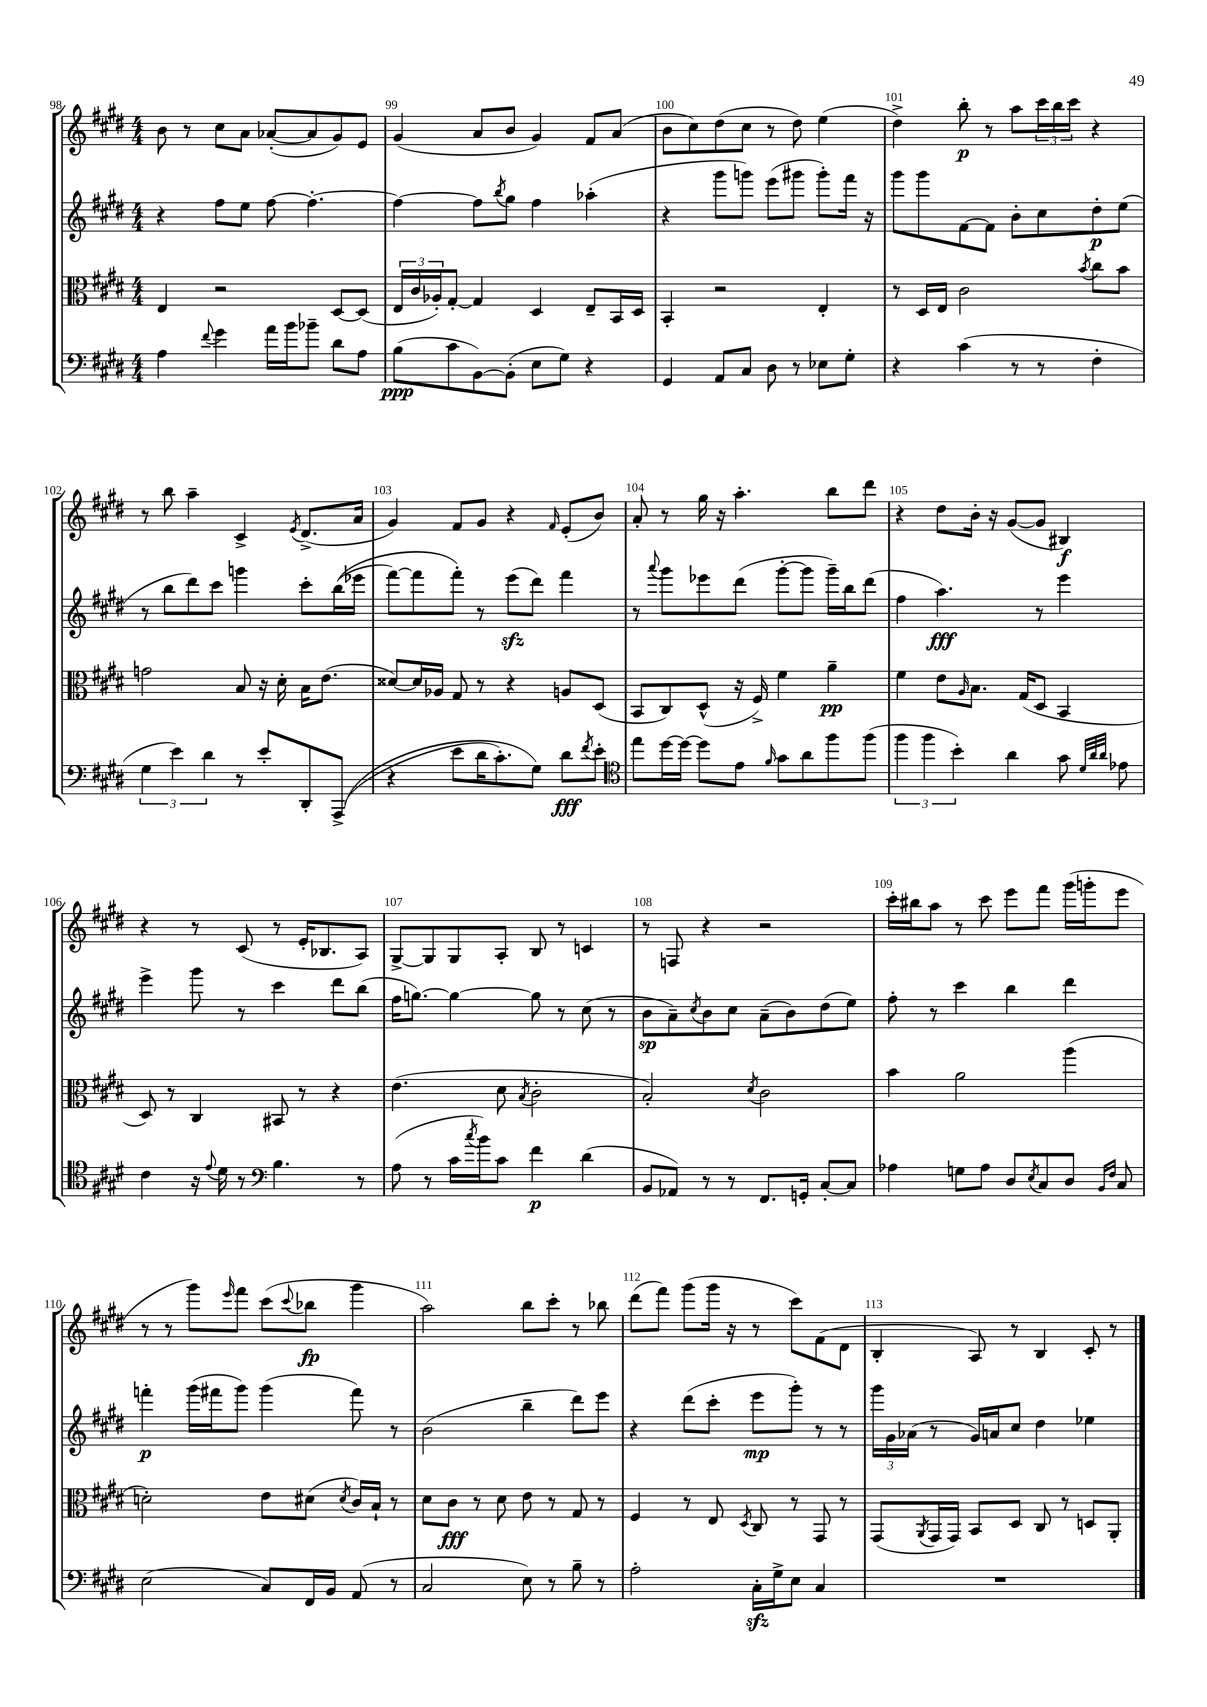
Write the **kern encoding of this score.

**kern	**dynam	**kern	**dynam	**kern	**dynam	**kern	**dynam
*part4	*part4	*part3	*part3	*part2	*part2	*part1	*part1
*staff4	*staff4	*staff3	*staff3	*staff2	*staff2	*staff1	*staff1
*clefF4	*	*clefC3	*	*clefG2	*	*clefG2	*
*k[f#c#g#d#]	*	*k[f#c#g#d#]	*	*k[f#c#g#d#]	*	*k[f#c#g#d#]	*
*M4/4	*	*M4/4	*	*M4/4	*	*M4/4	*
=98	=98	=98	=98	=98	=98	=98	=98
4A\	.	4E/	.	4r	.	8b\	.
.	.	.	.	.	.	8r	.
8qqf#/	.	.	.	.	.	.	.
4g#\	.	2r	.	8ff#\L	.	8cc#\L	.
.	.	.	.	8ee\J	.	8a\J	.
16a\LL	.	.	.	[8ff#\	.	([8a-X'/L	.
16b\J	.	.	.	.	.	.	.
8b-X~\J	.	.	.	4.ff#'\_	.	8a-/]	.
8d#\L	.	[8D#/L	.	.	.	8g#/)	.
8A\J	.	(8D#/J]	.	.	.	8e/J	.
=99	=99	=99	=99	=99	=99	=99	=99
(8B\L	ppp	24E/LL	.	4ff#\_	.	(4g#/	.
.	.	24c#/	.	.	.	.	.
.	.	24A-X'/J)	.	.	.	.	.
8c#\	.	[8G#'/J	.	.	.	.	.
[8BB\)	.	4G#/]	.	8ff#\L]	.	8a/L	.
.	.	.	.	8qbb/	.	.	.
(8BB'\J]	.	.	.	8gg#\J	.	8b/J	.
8E\L	.	4D#/	.	4ff#\	.	4g#/)	.
8G#\J)	.	.	.	.	.	.	.
4r	.	8E~/L	.	(4aa-X'\	.	8f#/L	.
.	.	16BB/L	.	.	.	(8a/J	.
.	.	16D#/JJ	.	.	.	.	.
=100	=100	=100	=100	=100	=100	=100	=100
4GG#/	.	4BB'/	.	4r	.	8b\L	.
.	.	.	.	.	.	8cc#\)	.
8AA/L	.	2r	.	8ggg#\L	.	(8dd#\	.
8C#/J	.	.	.	8gggn\J)	.	8cc#\J	.
8D#\	.	.	.	(8eee\L	.	8r	.
8r	.	.	.	8ggg#X\J	.	8dd#\)	.
8E-X\L	.	4E'/	.	8ggg#'\L)	.	(4ee\	.
8G#'\J	.	.	.	16fff#\Jk	.	.	.
.	.	.	.	16r	.	.	.
=101	=101	=101	=101	=101	=101	=101	=101
4r	.	8r	.	8ggg#\L	.	4dd#^\)	.
.	.	16D#/LL	.	8ggg#\	.	.	.
.	.	16E/JJ	.	.	.	.	.
(4c#\	.	2c#\	.	[8f#\	.	8bb'\	p
.	.	.	.	8f#\J]	.	8r	.
8r	.	.	.	8b'\L	.	8aa\L	.
8r	.	.	.	8cc#\	.	24ccc#\L	.
.	.	.	.	.	.	24bb\	.
.	.	.	.	.	.	24ccc#\JJ	.
.	.	8qb/	.	.	.	.	.
4F#'\	.	8cc#\L	.	8dd#'\	p	4r	.
.	.	8b\J	.	(8ee\J	.	.	.
!!LO:LB:g=z
=102	=102	=102	=102	=102	=102	=102	=102
6G#\	.	2gn\	.	8r	.	8r	.
.	.	.	.	8bb\L	.	8bb\	.
6e\)	.	.	.	.	.	.	.
.	.	.	.	8ddd#\)	.	4aa~\	.
6d#\	.	.	.	.	.	.	.
.	.	.	.	8ccc#\J	.	.	.
8r	.	8B/	.	4gggn\	.	4c#^/	.
8e'/L	.	16r	.	.	.	.	.
.	.	16d#'\	.	.	.	.	.
.	.	.	.	.	.	8qe/	.
8DD#'/	.	16B\KL	.	8ccc#'\L	.	(8.d#^/L	.
.	.	(8.e\J	.	.	.	.	.
((8AAA^/J	.	.	.	((16bb\L	.	.	.
.	.	.	.	16eee-X\JJ	.	16a/Jk	.
=103	=103	=103	=103	=103	=103	=103	=103
4r	.	[8d##X/L)	.	[8fff#\L)	.	4g#/)	.
.	.	16d##/L]	.	8fff#\]	.	.	.
.	.	16A-X/JJ	.	.	.	.	.
8e\L	.	8G#/	.	8fff#'\J)	.	8f#/L	.
16d#\K	.	8r	.	8r	.	8g#/J	.
8.c#'\)	.	.	.	.	.	.	.
.	.	4r	.	(8eeezz\L	.	4r	.
8G#\J)	.	.	.	8ddd#\J)	.	.	.
.	.	.	.	.	.	16qqf#/	.
8d#\L	fff	8An/L	.	4fff#\	.	(8e'/L	.
8qf#/	.	.	.	.	.	.	.
8e'\J	.	(8D#/J	.	.	.	8b/J)	.
=104	=104	=104	=104	=104	=104	=104	=104
*clefC4	*	*	*	*	*	*	*
8ee\L	.	8BB/L	.	8r	.	8a'/	.
.	.	.	.	8qqaaa/	.	.	.
[16dd#\L	.	8C#/)	.	8ggg#\L	.	8r	.
16dd#\JJ_	.	.	.	.	.	.	.
8dd#\L]	.	(8D#^^/J	.	8eee-X\	.	16gg#\	.
.	.	.	.	.	.	16r	.
8e\J	.	16r	.	(8ddd#\J	.	4.aa'\	.
.	.	16F#^/)	.	.	.	.	.
16qqf#/	.	.	.	.	.	.	.
8g#\L	.	4f#\	.	[8ggg#'\L	.	.	.
8a\	.	.	.	8ggg#\J]	.	.	.
8ff#\	.	4a~\	pp	16ggg#~\LL)	.	8bb\L	.
.	.	.	.	16bb\J	.	.	.
(8ff#\J	.	.	.	(8ddd#\J	.	8ddd#\J	.
=105	=105	=105	=105	=105	=105	=105	=105
6ff#\	.	4f#\	.	4ff#\	.	4r	.
6ff#\	.	.	.	.	.	.	.
.	.	8e\L	.	4.aa\)	fff	8dd#\L	.
6b'\)	.	.	.	.	.	.	.
.	.	16qqA/	.	.	.	.	.
.	.	8.B\J	.	.	.	16b'\Jk	.
.	.	.	.	.	.	16r	.
4a\	.	.	.	.	.	([8g#/L	.
.	.	(16G#/KL	.	.	.	.	.
.	.	8D#/J	.	8r	.	8g#/J]	.
8g#\	.	4BB/	.	4eee\	.	4B#X/)	f
32qqd#/LLL	.	.	.	.	.	.	.
32qqa/	.	.	.	.	.	.	.
32qqa/JJJ	.	.	.	.	.	.	.
8e-X\	.	.	.	.	.	.	.
!!LO:LB:g=z
=106	=106	=106	=106	=106	=106	=106	=106
4c#\	.	8D#/)	.	4eee^\	.	4r	.
.	.	8r	.	.	.	.	.
16r	.	4C#/	.	8ggg#\	.	8r	.
8qqe/	.	.	.	.	.	.	.
16d#\	.	.	.	.	.	.	.
8r	.	.	.	8r	.	(8c#/	.
*clefF4	*	*	*	*	*	*	*
4.B\	.	8BB#X/	.	4ccc#\	.	8r	.
.	.	8r	.	.	.	16e'/KL	.
.	.	.	.	.	.	8.B-X/	.
.	.	4r	.	8ddd#\L	.	.	.
8r	.	.	.	(8bb\J	.	8A/J)	.
=107	=107	=107	=107	=107	=107	=107	=107
(8A\	.	(4.e\	.	16ff#\KL	.	[8G#^/L	.
.	.	.	.	[8.ggn\J)	.	.	.
8r	.	.	.	.	.	8G#/]	.
16c#\LL	.	.	.	4gg\_	.	8G#/	.
8qcc#/	.	.	.	.	.	.	.
16b\J)	.	.	.	.	.	.	.
8c#\J	.	8d#\	.	.	.	8A'/J	.
.	.	8qB/	.	.	.	.	.
4f#\	p	2c#'\	.	8gg\]	.	8B/	.
.	.	.	.	8r	.	8r	.
(4d#\	.	.	.	(8cc#\	.	4cn/	.
.	.	.	.	8r	.	.	.
=108	=108	=108	=108	=108	=108	=108	=108
8BB/L	.	2B'/)	.	8b\L	sp	8r	.
8AA-X/J)	.	.	.	8a~\)	.	8Fn/	.
.	.	.	.	8qcc#/	.	.	.
8r	.	.	.	8b\	.	4r	.
8r	.	.	.	8cc#\J	.	.	.
.	.	8qd#/	.	.	.	.	.
8.FF#/L	.	2c#\	.	(8a~\L	.	2r	.
.	.	.	.	8b\)	.	.	.
16GGn'/Jk	.	.	.	.	.	.	.
[8C#'/L	.	.	.	(8dd#\	.	.	.
8C#/J]	.	.	.	8ee\J)	.	.	.
=109	=109	=109	=109	=109	=109	=109	=109
4A-X\	.	4b\	.	8ff#'\	.	16ccc#'\LL	.
.	.	.	.	.	.	16bb#X\J	.
.	.	.	.	8r	.	8aa\J	.
8Gn\L	.	2a\	.	4ccc#\	.	8r	.
8A-\J	.	.	.	.	.	8ccc#\	.
8D#/L	.	.	.	4bb\	.	8eee\L	.
8qE/	.	.	.	.	.	.	.
8C#/	.	.	.	.	.	8fff#\J	.
8D#/J	.	(4aa\	.	4ddd#\	.	(16ggg#\LL	.
.	.	.	.	.	.	16gggn'\J	.
16qqBB/LL	.	.	.	.	.	.	.
16qqF#/JJ	.	.	.	.	.	.	.
8C#/	.	.	.	.	.	8eee\J	.
!!LO:LB:g=z
=110	=110	=110	=110	=110	=110	=110	=110
(2E\	.	2dn'\)	.	4fffn'\	p	8r	.
.	.	.	.	.	.	8r	.
.	.	.	.	(16ggg#\LL	.	8ggg#\L)	.
.	.	.	.	16fff#X\J	.	.	.
.	.	.	.	.	.	16qqeee/	.
.	.	.	.	8ggg#\J)	.	8fff#\J	.
8C#/L)	.	8e\L	.	(4ggg#\	.	(8ccc#\L	.
.	.	.	.	.	.	8qqccc#/	.
16FF#/L	.	(8d#X\J	.	.	.	8bb-X\J	fp
16BB/JJ	.	.	.	.	.	.	.
.	.	8qd#/	.	.	.	.	.
(8AA/	.	16c#/LL)	.	8fff#\)	.	4ggg#\	.
.	.	16B`/JJ	.	.	.	.	.
8r	.	8r	.	8r	.	.	.
=111	=111	=111	=111	=111	=111	=111	=111
2C#/	.	8d#\L	.	(2b\	.	2aa\)	.
.	.	8c#\J	fff	.	.	.	.
.	.	8r	.	.	.	.	.
.	.	8d#\	.	.	.	.	.
8E\)	.	8e\	.	4bb~\	.	8bb\L	.
8r	.	8r	.	.	.	8ccc#'\J	.
8B~\	.	8G#/	.	8ddd#\L)	.	8r	.
8r	.	8r	.	8eee\J	.	8bb-X\	.
=112	=112	=112	=112	=112	=112	=112	=112
2A'\	.	4F#/	.	4r	.	(8ddd#\L	.
.	.	.	.	.	.	8fff#\J)	.
.	.	8r	.	(8ddd#\L	.	(8ggg#\L	.
.	.	8E/	.	8ccc#'\J	.	16ggg#\Jk	.
.	.	.	.	.	.	16r	.
.	.	8qD#/	.	.	.	.	.
16C#zz'\LL	.	8C#/	.	8eee\L	mp	8r	.
16G#^\J	.	.	.	.	.	.	.
8E\J	.	8r	.	8ggg#'\J)	.	8ccc#\L)	.
4C#/	.	8GG#/	.	8r	.	(8f#\	.
.	.	8r	.	8r	.	8d#\J	.
=113	=113	=113	=113	=113	=113	=113	=113
1r	.	(8GG#/L	.	24ggg#\LL	.	4B'/	.
.	.	.	.	24g#\	.	.	.
.	.	.	.	(24a-X\JJ	.	.	.
.	.	8qAA/	.	.	.	.	.
.	.	16GG#/L	.	8r	.	.	.
.	.	16GG#/JJ)	.	.	.	.	.
.	.	8BB/L	.	16g#/LL)	.	8A/)	.
.	.	.	.	16an/J	.	.	.
.	.	8D#/J	.	8cc#/J	.	8r	.
.	.	8C#/	.	4dd#\	.	4B/	.
.	.	8r	.	.	.	.	.
.	.	8Dn/L	.	4ee-X\	.	8c#'/	.
.	.	8AA'/J	.	.	.	8r	.
==	==	==	==	==	==	==	==
*-	*-	*-	*-	*-	*-	*-	*-
